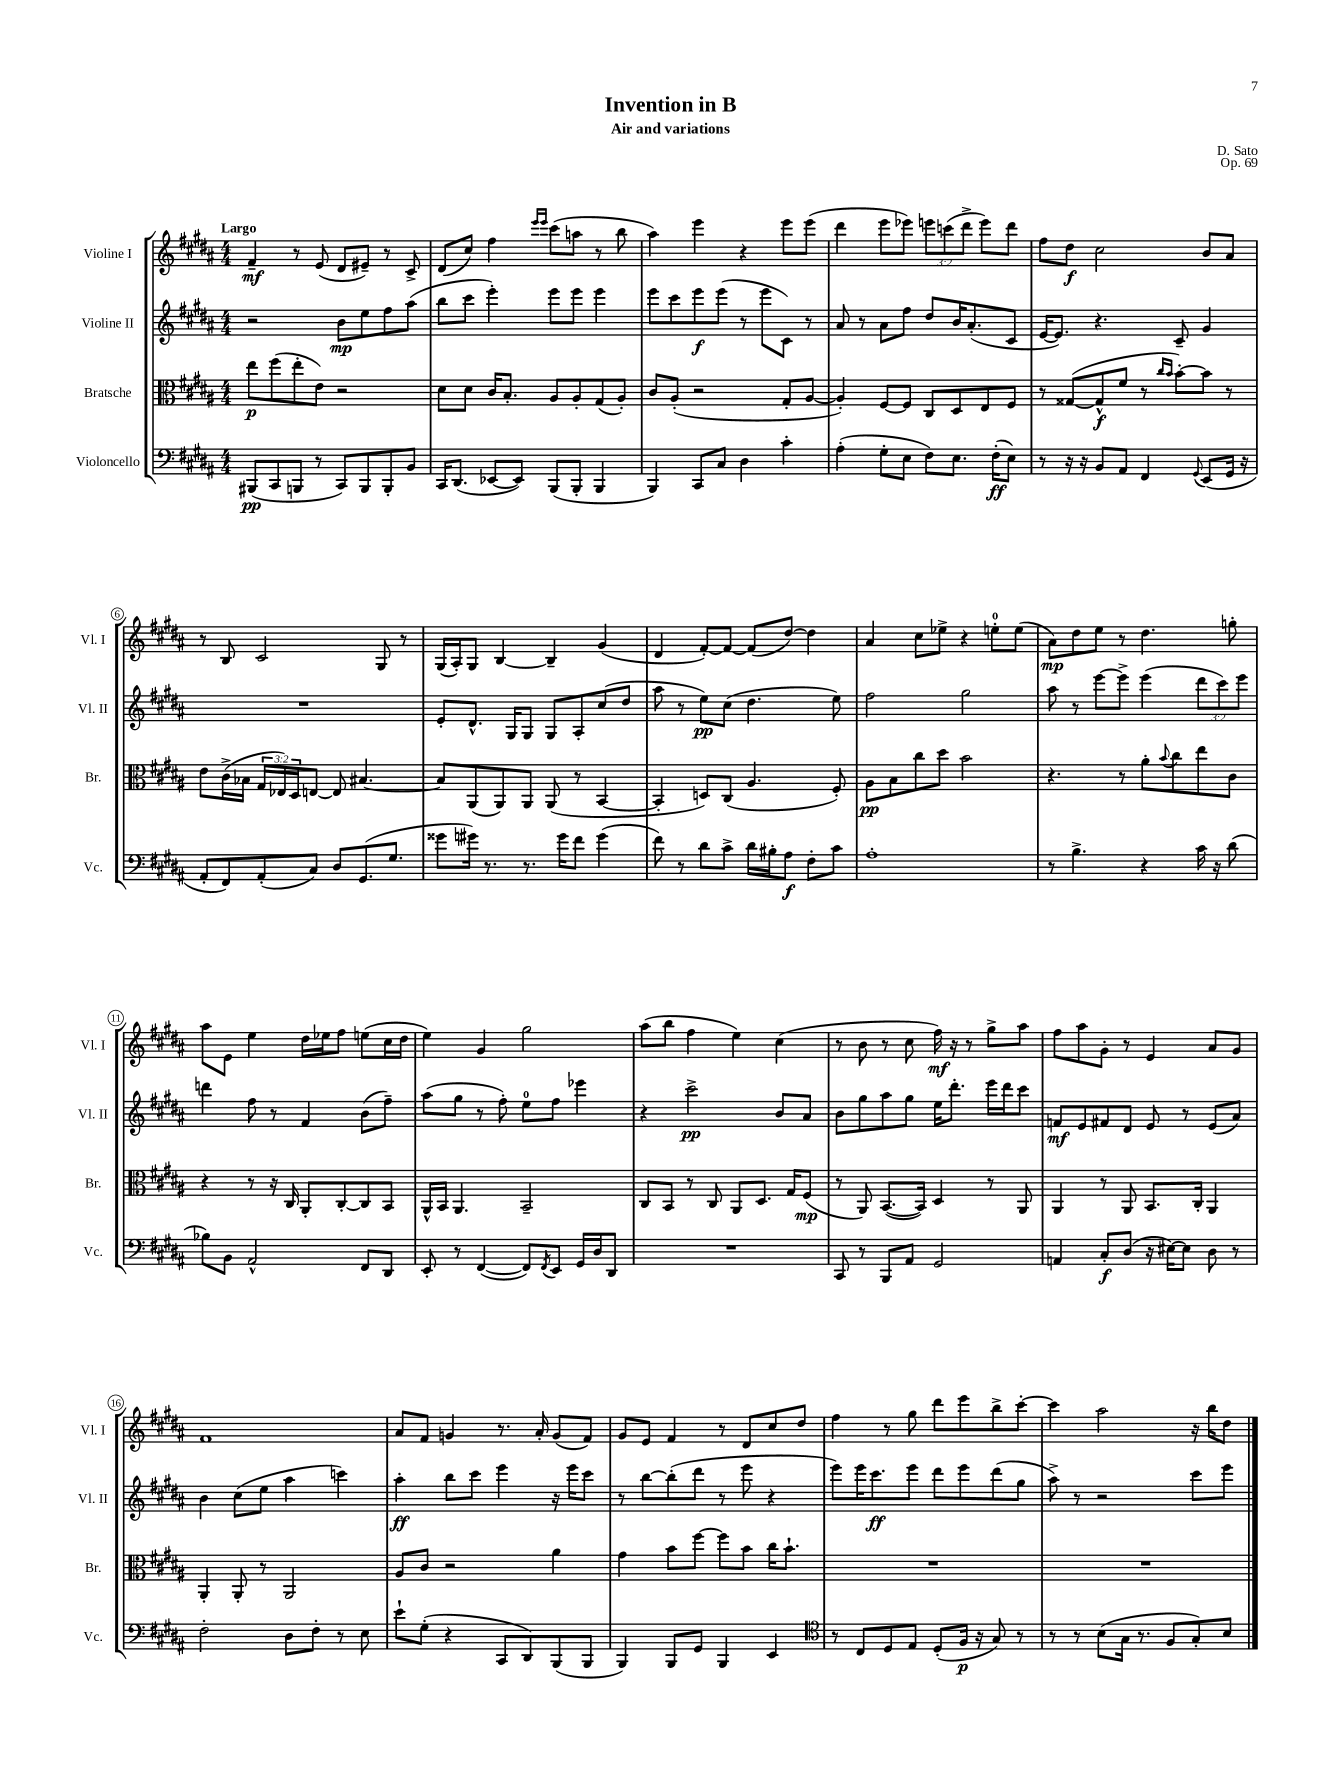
\header { title = "Invention in B" composer = "D. Sato" subtitle = "Air and variations" opus = "Op. 69" }
<<
\new StaffGroup <<
\new Staff = "s0" \with { instrumentName = "Violine I" shortInstrumentName = "Vl. I" } {
    \clef treble \key b \major \numericTimeSignature \time 4/4 \override Staff.TupletNumber.text = #tuplet-number::calc-fraction-text \tempo "Largo"
    fis'4--\mf r8 e'8( dis'8 eis'8--) r8 cis'8-> |
    dis'8( cis''8) fis''4 \grace { e'''16 e'''16 } cis'''8( a''8 r8 b''8 |
    ais''4) e'''4 r4 e'''8 e'''8( |
    dis'''4 e'''8 ees'''8) \tuplet 3/2 { e'''8 c'''8( dis'''8-> } e'''8) dis'''8 |
    fis''8 dis''8\f cis''2 b'8 ais'8 |
    r8 b8 cis'2 gis8 r8 |
    gis16( ais16-.) gis8 b4~ b4-- gis'4( |
    dis'4 fis'8~-.) fis'8~ fis'8( dis''8~) dis''4 |
    ais'4 cis''8 ees''8-> r4 e''8-0-. e''8( |
    ais'8\mp) dis''8 e''8 r8 dis''4. g''8-. |
    ais''8 e'8 e''4 dis''16 ees''16 fis''8 e''8( cis''16 dis''16 |
    e''4) gis'4 gis''2 |
    ais''8( b''8 fis''4 e''4) cis''4( |
    r8 b'8 r8 cis''8 fis''16\mf) r16 r8 gis''8-> ais''8 |
    fis''8 ais''8 gis'8-. r8 e'4 ais'8 gis'8 |
    fis'1 |
    ais'8 fis'8 g'4 r8. ais'16-. g'8( fis'8) |
    gis'8 e'8 fis'4 r8 dis'8 cis''8 dis''8 |
    fis''4 r8 gis''8 dis'''8 e'''8 b''8-> cis'''8~-. |
    cis'''4 ais''2 r16 b''16 dis''8 \bar "|." |
}
\new Staff = "s1" \with { instrumentName = "Violine II" shortInstrumentName = "Vl. II" } {
    \clef treble \key b \major \numericTimeSignature \time 4/4 \override Staff.TupletNumber.text = #tuplet-number::calc-fraction-text
    r2 b'8\mp e''8 fis''8 ais''8( |
    b''8 cis'''8 e'''4-.) e'''8 e'''8 e'''4 |
    e'''8 cis'''8 e'''8\f e'''8( r8 e'''8 cis'8) r8 |
    ais'8 r8 ais'8 fis''8 dis''8 b'16 ais'8.-.( cis'8 |
    e'16~ e'8.) r4. cis'8-- gis'4 |
    R1 |
    e'8-. dis'8.-^ gis16 gis8 gis8 ais8-. cis''8( dis''8 |
    ais''8 r8 e''8\pp) cis''8( dis''4. e''8) |
    fis''2 gis''2 |
    ais''8 r8 e'''8~ e'''8-> e'''4( \tuplet 3/2 { dis'''8 cis'''8) e'''8 } |
    d'''4 fis''8 r8 fis'4 b'8( fis''8--) |
    ais''8( gis''8 r8 fis''8-.) e''8-0 fis''8 ees'''4 |
    r4 cis'''2->\pp b'8 ais'8 |
    b'8 gis''8 ais''8 gis''8 e''16 dis'''8.-. e'''16 dis'''16 cis'''8 |
    f'8\mf e'8 fis'8 dis'8 e'8 r8 e'8( ais'8) |
    b'4 cis''8( e''8 ais''4 c'''4) |
    ais''4-.\ff b''8 cis'''8 e'''4 r16 e'''16 cis'''8 |
    r8 b''8~ b''8-.( dis'''8 r8 e'''8 r4 |
    e'''8) e'''16 cis'''8.\ff e'''8 dis'''8 e'''8 dis'''8( gis''8 |
    ais''8->) r8 r2 cis'''8 e'''8 \bar "|." |
}
\new Staff = "s2" \with { instrumentName = "Bratsche" shortInstrumentName = "Br." } {
    \clef alto \key b \major \numericTimeSignature \time 4/4 \override Staff.TupletNumber.text = #tuplet-number::calc-fraction-text
    e''8\p fis''8( e''8-. e'8) r2 |
    dis'8 dis'8 cis'16 b8.-. ais8 ais8-. gis8( ais8-.) |
    cis'8 ais8-.( r2 gis8-. ais8~ |
    ais4-.) fis8~ fis8 cis8 dis8 e8 fis8 |
    r8 gisis8~( gisis8-^\f fis'8 r8 \grace { cis''16 b'16 } b'8~-.) b'8 r8 |
    e'8 cis'16->( bes16 \tuplet 3/2 { gis16 ees16) dis16 } e8~ e8 bis4.~ |
    bis8 ais,8( ais,8) ais,8 ais,8( r8 b,4~ |
    b,4-. d8) cis8( ais4. fis8-.) |
    ais8\pp b8 cis''8 dis''8 b'2 |
    r4. r8 ais'8-. \appoggiatura { b'8 } cis''8 e''8 cis'8 |
    r4 r8 r16 cis16 ais,8-. cis8~-. cis8 b,8 |
    ais,16-^ b,16 ais,4. b,2-- |
    cis8 b,8 r8 cis8 ais,8 dis8. gis16 fis8\mp( |
    r8 ais,8) b,8.~( b,16) dis4 r8 ais,8 |
    ais,4 r8 ais,8 b,8. cis16-. ais,4 |
    ais,4-. ais,8-. r8 ais,2 |
    ais8 cis'8 r2 ais'4 |
    gis'4 b'8 fis''8~ fis''8 b'8 cis''16 b'8.-! |
    R1 |
    R1 \bar "|." |
}
\new Staff = "s3" \with { instrumentName = "Violoncello" shortInstrumentName = "Vc." } {
    \clef bass \key b \major \numericTimeSignature \time 4/4
    bis,,8\pp( cis,8 b,,8 r8 cis,8) b,,8 b,,8-. b,8 |
    cis,16 dis,8.( ees,8~ ees,8) b,,8( b,,8-. b,,4 |
    b,,4) cis,8 cis8 dis4 cis'4-. |
    ais4-.( gis8-. e8 fis8) e8. fis16-.\ff( e8) |
    r8 r16 r16 b,8 ais,8 fis,4 \appoggiatura { gis,8 } e,8( gis,16 r16 |
    ais,8-. fis,8) ais,8-.( cis8) dis8 gis,8.( gis8. |
    gisis'8 gis'16) r8. r8. gis'16 fis'8 gis'4( |
    fis'8) r8 dis'8 cis'8-> dis'16 bis16-. ais8\f fis8-. cis'8 |
    ais1-. |
    r8 b4.-> r4 cis'16 r16 dis'8( |
    bes8) b,8 ais,2-^ fis,8 dis,8 |
    e,8-. r8 fis,4~( fis,8) \acciaccatura { fis,8 } e,8 gis,16 dis16 dis,8 |
    R1 |
    cis,8 r8 b,,8 ais,8 gis,2 |
    a,4 cis8-.\f dis8( r16 eis16~) eis8 dis8 r8 |
    fis2-. dis8 fis8-. r8 e8 |
    e'8-! gis8-.( r4 cis,8 dis,8) b,,8( b,,8 |
    b,,4) b,,8 gis,8 b,,4 e,4 |
    \clef tenor r8 cis8 dis8 e8 dis8-.( fis16\p r16 gis8) r8 |
    r8 r8 b8( gis16 r8. fis8 gis8-.) b8 \bar "|." |
}
>>
>>
\layout { \context { \Score \override BarNumber.stencil = #(make-stencil-circler 0.1 0.3 ly:text-interface::print) } }
